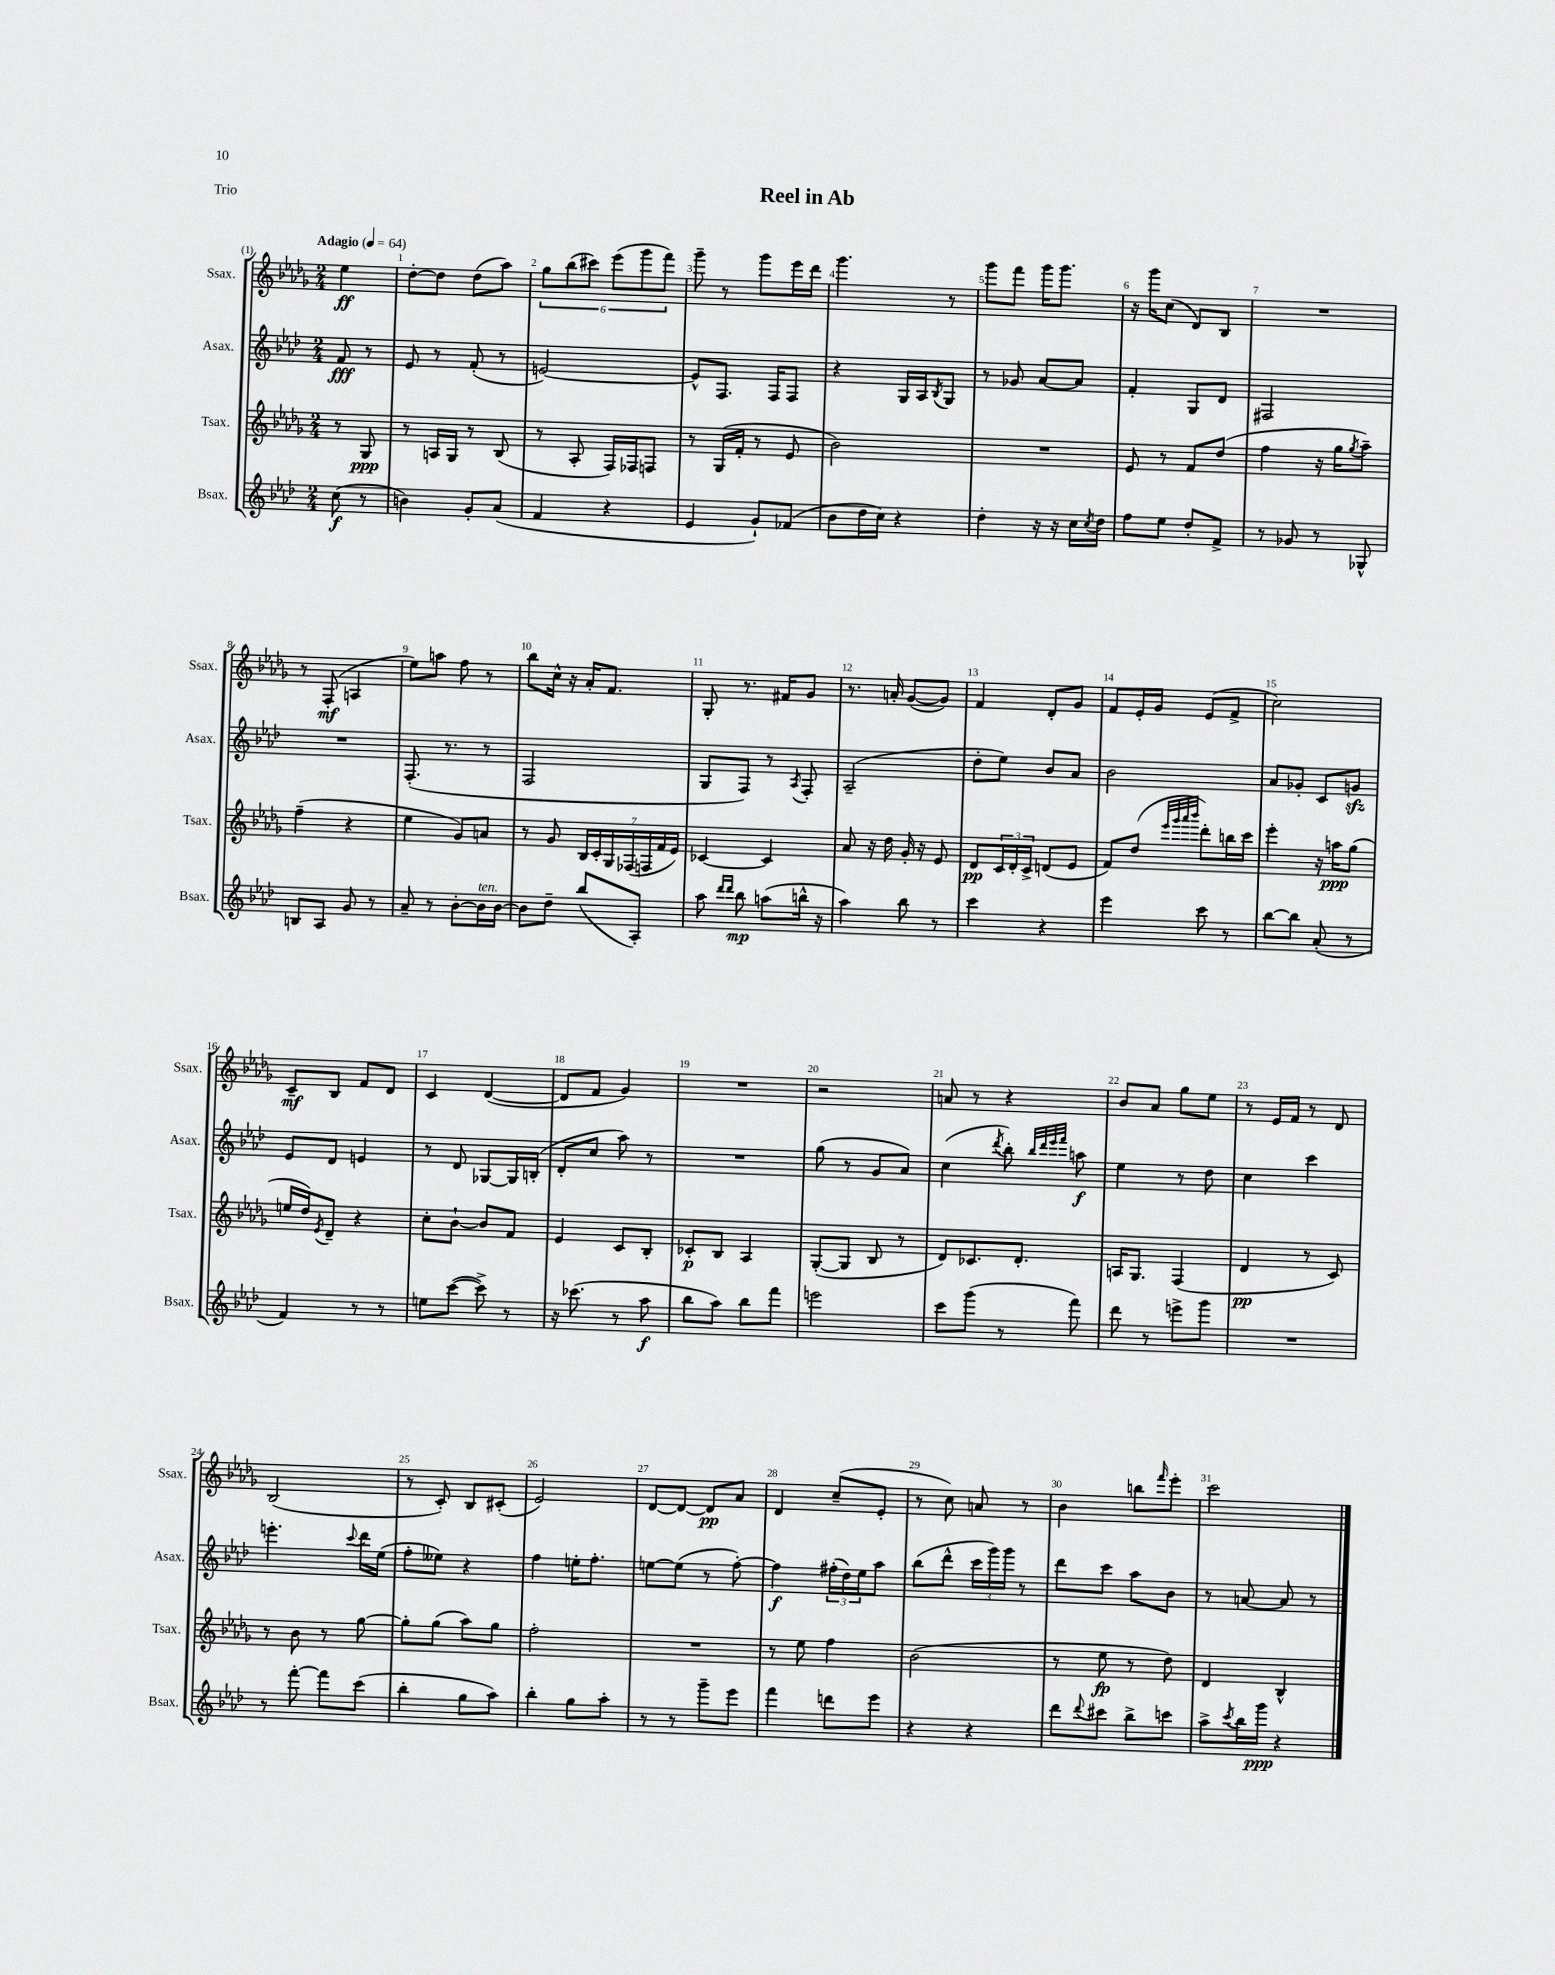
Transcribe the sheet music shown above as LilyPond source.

\header { title = "Reel in Ab" piece = "Trio" }
<<
\new StaffGroup <<
\new Staff = "s0" \with { instrumentName = "Ssax." shortInstrumentName = "Ssax." } {
    \clef treble \key des \major \numericTimeSignature \time 2/4 \partial 4 \tempo "Adagio" 4 = 64
    ees''4\ff |
    des''8~-. des''8 des''8( aes''8) |
    \tuplet 6/4 { ges''8 bes''8( cis'''8) ees'''8( ges'''8 f'''8) } |
    ges'''8-- r8 ges'''8 ees'''16 des'''16 |
    ges'''4. r8 |
    ges'''8 f'''8 ges'''16 ges'''8. |
    r16 ges'''16 c''8( des'8) bes8 |
    R2 |
    r8 f8-.\mf( a4 |
    ees''8) a''8 f''8 r8 |
    bes''8 c''16-^ r16 aes'16-. f'8. |
    ges8-. r8. fis'16 ges'8 |
    r8. a'16-. ges'8~( ges'8) |
    f'4 des'8-. ges'8 |
    f'8 ees'16-. ges'16 ees'8( f'8-> |
    c''2) |
    c'8--\mf bes8 f'8 des'8 |
    c'4 des'4~( |
    des'8 f'8 ges'4) |
    R2 |
    r2 |
    a'8 r8 r4 |
    bes'8 aes'8 ges''8 ees''8 |
    r8 ees'16 f'16 r8 des'8 |
    bes2( |
    r8 c'8-.) bes8 cis'8-.( |
    ees'2) |
    des'8~ des'8~ des'8\pp aes'8 |
    des'4 c''8--( ees'8-. |
    r8 c''8) a'8 r8 |
    bes'4 b''8 \grace { f'''16 } ees'''8-. |
    c'''2 \bar "|." |
}
\new Staff = "s1" \with { instrumentName = "Asax." shortInstrumentName = "Asax." } {
    \clef treble \key aes \major \numericTimeSignature \time 2/4 \partial 4
    f'8\fff r8 |
    ees'8 r8 f'8-.( r8 |
    e'2~) |
    e'8-^ f8. f16 f8 |
    r4 g16 aes16 \acciaccatura { bes8 } g8 |
    r8 ges'8 aes'8~ aes'8 |
    f'4-. g8 des'8 |
    fis2 |
    R2 |
    f8.-.( r8. r8 |
    f2 |
    g8 f8) r8 \acciaccatura { aes8 } f8-. |
    aes2--( |
    des''8-. ees''8) bes'8 aes'8 |
    bes'2 |
    aes'8 ges'8-. c'8 g'8\sfz |
    ees'8 des'8 e'4 |
    r8 des'8 ges8~ ges16 b16-.( |
    des'8-. c''8 aes''8) r8 |
    R2 |
    g''8( r8 g'8 aes'8) |
    c''4( \acciaccatura { des'''8 } bes''8-.) \grace { bes''32 des'''32 ees'''32 f'''32 } a''8\f |
    ees''4 r8 des''8 |
    c''4 c'''4 |
    e'''4.-. \appoggiatura { c'''8 } des'''16 ees''16( |
    f''8-. eeses''8) r4 |
    f''4 e''16-. f''8.-. |
    e''8~ e''8( r8 f''8~-.) |
    f''4\f \tuplet 3/2 { fis''16-.( des''16) ees''16 } aes''8 |
    bes''8( des'''8-^ \tuplet 3/2 { c'''16 g'''16) g'''16 } r8 |
    des'''8 c'''8 aes''8 bes'8 |
    r8 a'8~ a'8 r8 \bar "|." |
}
\new Staff = "s2" \with { instrumentName = "Tsax." shortInstrumentName = "Tsax." } {
    \clef treble \key des \major \numericTimeSignature \time 2/4 \partial 4
    r8 ges8\ppp |
    r8 a16 ges16 r8 bes8( |
    r8 aes8-. f16) fes16 f8 |
    r8 ges16( f'16-. r8 ees'8 |
    bes'2) |
    R2 |
    ees'8 r8 f'8 des''8( |
    f''4 r16 ges''16 \acciaccatura { ges''8 } aes''8--) |
    f''4--( r4 |
    ees''4 ges'8) a'8 |
    r8 ges'8 \tuplet 7/4 { bes16 c'16-. ges16 fes16( f16 f'16 ees'16) } |
    ces'4~ ces'4 |
    aes'8 r16 des''16 ges'16-. r16 ees'8 |
    des'8\pp \tuplet 3/2 { c'16 des'16-. c'16-> } d'8( ees'8 |
    f'8) des''8( \grace { ees'''32 ges'''32 aes'''32 bes'''32 } des'''8-.) b''16 c'''16 |
    ees'''4-. r16 a''16\ppp ges''8( |
    e''16 des''16) \acciaccatura { ees'8 } des'8-- r4 |
    c''8-. bes'8~-! bes'8 f'8 |
    ees'4 c'8 bes8-. |
    ces'8-.\p bes8 aes4 |
    ges8~-.( ges8 bes8 r8 |
    des'8) ces'8. des'8.-. |
    a16 ges8. f4( |
    des'4\pp r8 c'8) |
    r8 bes'8 r8 ges''8~ |
    ges''8-. ges''8( aes''8) ges''8 |
    f''2-. |
    R2 |
    r8 ees''8 f''4 |
    bes'2( |
    r8 ees''8\fp r8 des''8) |
    des'4 bes4-^ \bar "|." |
}
\new Staff = "s3" \with { instrumentName = "Bsax." shortInstrumentName = "Bsax." } {
    \clef treble \key aes \major \numericTimeSignature \time 2/4 \partial 4
    c''8\f( r8 |
    b'4) g'8-. aes'8( |
    f'4 r4 |
    ees'4 g'8-!) fes'8( |
    bes'8 des''16 c''16) r4 |
    des''4-. r16 r16 c''16 \acciaccatura { c''8 } des''16 |
    f''8 ees''8 des''8-. f'8-> |
    r8 ges'8 r8 ges8-^ |
    b8 aes8 g'8 r8 |
    aes'8-- r8 bes'8~-. bes'16^\markup { \italic "ten." } bes'16~ |
    bes'8 des''8-- bes''8( aes8-.) |
    aes''8 \grace { des'''16 des'''16 } bes''8\mp a''8( b''16-^ r16 |
    aes''4) bes''8 r8 |
    c'''4 r4 |
    ees'''4 c'''8 r8 |
    bes''8~ bes''8 aes'8-.( r8 |
    f'4) r8 r8 |
    e''8 c'''8~( c'''8->) r8 |
    r16 ces'''8.( r8 aes''8\f |
    bes''8 aes''8) bes''8 f'''8 |
    e'''2 |
    c'''8 g'''8( r8 f'''8) |
    des'''8 r8 e'''8-> g'''8 |
    R2 |
    r8 f'''8~-. f'''8 c'''8( |
    bes''4-. g''8 aes''8) |
    bes''4-. g''8 aes''8-. |
    r8 r8 g'''8-- ees'''8 |
    f'''4 d'''8 ees'''8 |
    r4 r4 |
    des'''8 \appoggiatura { des'''8 } cis'''8 bes''8-> c'''8 |
    aes''8-> \acciaccatura { c'''8 } bes''16 g'''16\ppp r4 \bar "|." |
}
>>
>>
\layout { \context { \Score \override BarNumber.break-visibility = ##(#f #t #t) barNumberVisibility = #all-bar-numbers-visible } }
